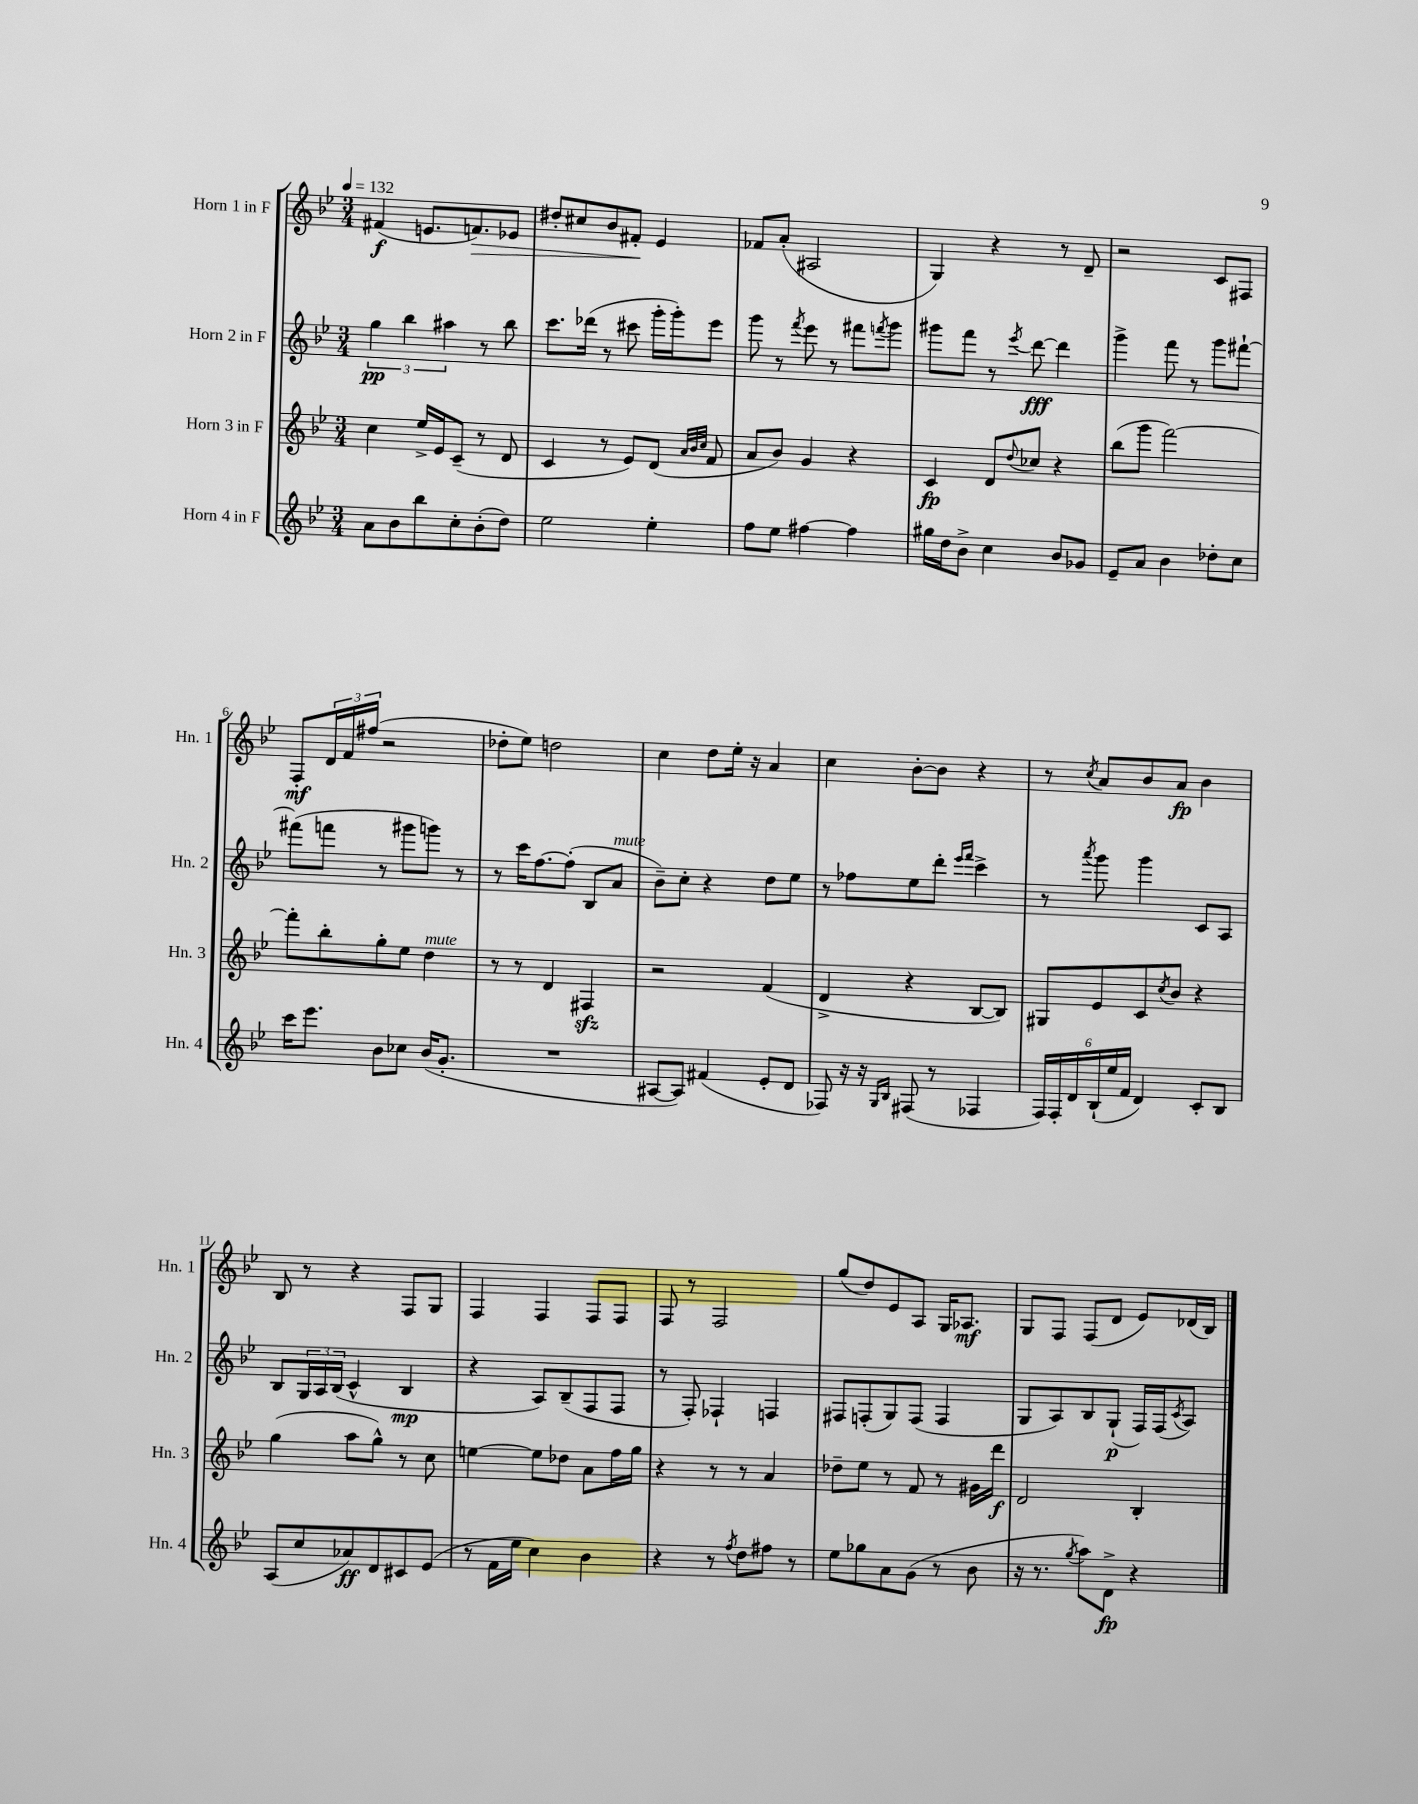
<<
\new StaffGroup <<
\new Staff = "s0" \with { instrumentName = "Horn 1 in F" shortInstrumentName = "Hn. 1" } {
    \clef treble \key bes \major \numericTimeSignature \time 3/4 \tempo 4 = 132
    fis'4\f( e'8. f'8.\>) ees'8 |
    dis''8-. cis''8 bes'8 fis'8-.\! ees'4 |
    fes'8 a'8-.( ais2 |
    g4) r4 r8 d'8-- |
    r2 c'8 fis8 |
    f8-.\mf \tuplet 3/2 { d'16 f'16 fis''16( } r2 |
    des''8-. ees''8) d''2 |
    c''4 d''8 ees''16-. r16 a'4 |
    c''4 bes'8~-. bes'8 r4 |
    r8 \acciaccatura { c''8 } a'8 bes'8 a'8\fp bes'4 |
    bes8 r8 r4 f8 g8 |
    f4 f4 f8 f8 |
    f8 r8 f2 |
    g''8( d''8) ees'8 a8 g16 aes8.\mf |
    g8 f8 f8( d'8 ees'8) des'16( bes16) \bar "|." |
}
\new Staff = "s1" \with { instrumentName = "Horn 2 in F" shortInstrumentName = "Hn. 2" } {
    \clef treble \key bes \major \numericTimeSignature \time 3/4
    \tuplet 3/2 { g''4\pp bes''4 ais''4 } r8 bes''8 |
    c'''8. des'''16( r8 cis'''8 g'''16-. g'''16-.) ees'''8 |
    g'''8 r8 \acciaccatura { f'''8 } ees'''8 r8 fis'''8 \acciaccatura { f'''8 } g'''8 |
    gis'''8 f'''8 r8 \acciaccatura { ees'''8 } d'''8~\fff d'''4 |
    g'''4-> f'''8 r8 g'''8 fis'''8~-! |
    fis'''8( f'''8 r8 gis'''8 g'''8) r8 |
    r8 c'''16 f''8.~ f''8-.( bes8 a'8^\markup { \italic "mute" } |
    bes'8--) c''8-. r4 d''8 ees''8 |
    r8 fes''8 ees''8 d'''8-. \grace { ees'''16 f'''16 } c'''4-> |
    r8 \acciaccatura { a'''8 } g'''8 g'''4 c'8 a8 |
    bes8 \tuplet 3/2 { g16 a16 bes16( } c'4-^ bes4\mp |
    r4 a8) bes8--( f8 f8 |
    r8 f8-.) fes4-! f4 |
    fis8 f8-.( g8) f8( f4 |
    g8 a8) bes8 g8-!\p( f16) f16( \acciaccatura { c'8 } a8) \bar "|." |
}
\new Staff = "s2" \with { instrumentName = "Horn 3 in F" shortInstrumentName = "Hn. 3" } {
    \clef treble \key bes \major \numericTimeSignature \time 3/4
    c''4 ees''16-> ees'16 c'8--( r8 d'8 |
    c'4 r8 ees'8) d'8( \grace { a'32 bes'32 c''32 } f'8 |
    a'8 bes'8) g'4 r4 |
    c'4\fp d'8 \appoggiatura { d''8 } ces''8 r4 |
    bes''8( g'''8 f'''2~) |
    f'''8-. bes''8-. g''8-. ees''8 d''4^\markup { \italic "mute" } |
    r8 r8 d'4 fis4\sfz |
    r2 f'4( |
    d'4-> r4 bes8~ bes8) |
    gis8 ees'8 c'8 \acciaccatura { c''8 } bes'8 r4 |
    g''4( a''8 g''8-^) r8 c''8 |
    e''4~ e''8 des''8 a'8 f''16 g''16 |
    r4 r8 r8 a'4 |
    des''8-- ees''8 r8 f'8 r8 gis'16 d'''16\f |
    d'2 bes4-. \bar "|." |
}
\new Staff = "s3" \with { instrumentName = "Horn 4 in F" shortInstrumentName = "Hn. 4" } {
    \clef treble \key bes \major \numericTimeSignature \time 3/4
    a'8 bes'8 bes''8 c''8-. bes'8-.( d''8) |
    ees''2 ees''4-. |
    f''8 ees''8 fis''4~ fis''4 |
    gis''16 d''16 bes'8-> c''4 bes'8 ges'8 |
    ees'8-- a'8 bes'4 des''8-. c''8 |
    c'''16 ees'''8. bes'8 ces''8 bes'16( g'8.-. |
    R2. |
    ais8~ ais8) fis'4( ees'8-. d'8 |
    fes8) r16 r16 \grace { g16 bes16 } fis8( r8 fes4 |
    \tuplet 6/4 { f16) f16-. d'16 bes16-!( ees''16 f'16 } d'4) c'8-. bes8 |
    a8( c''8 aes'8\ff) d'8 cis'8 ees'8( |
    r8 f'16 ees''16 c''4) bes'4 |
    r4 r8 \acciaccatura { f''8 } d''8 fis''8 r8 |
    ees''8 ges''8 a'8 g'8( r8 bes'8 |
    r16 r8. \acciaccatura { g''8 } a''8) d'8->\fp r4 \bar "|." |
}
>>
>>
